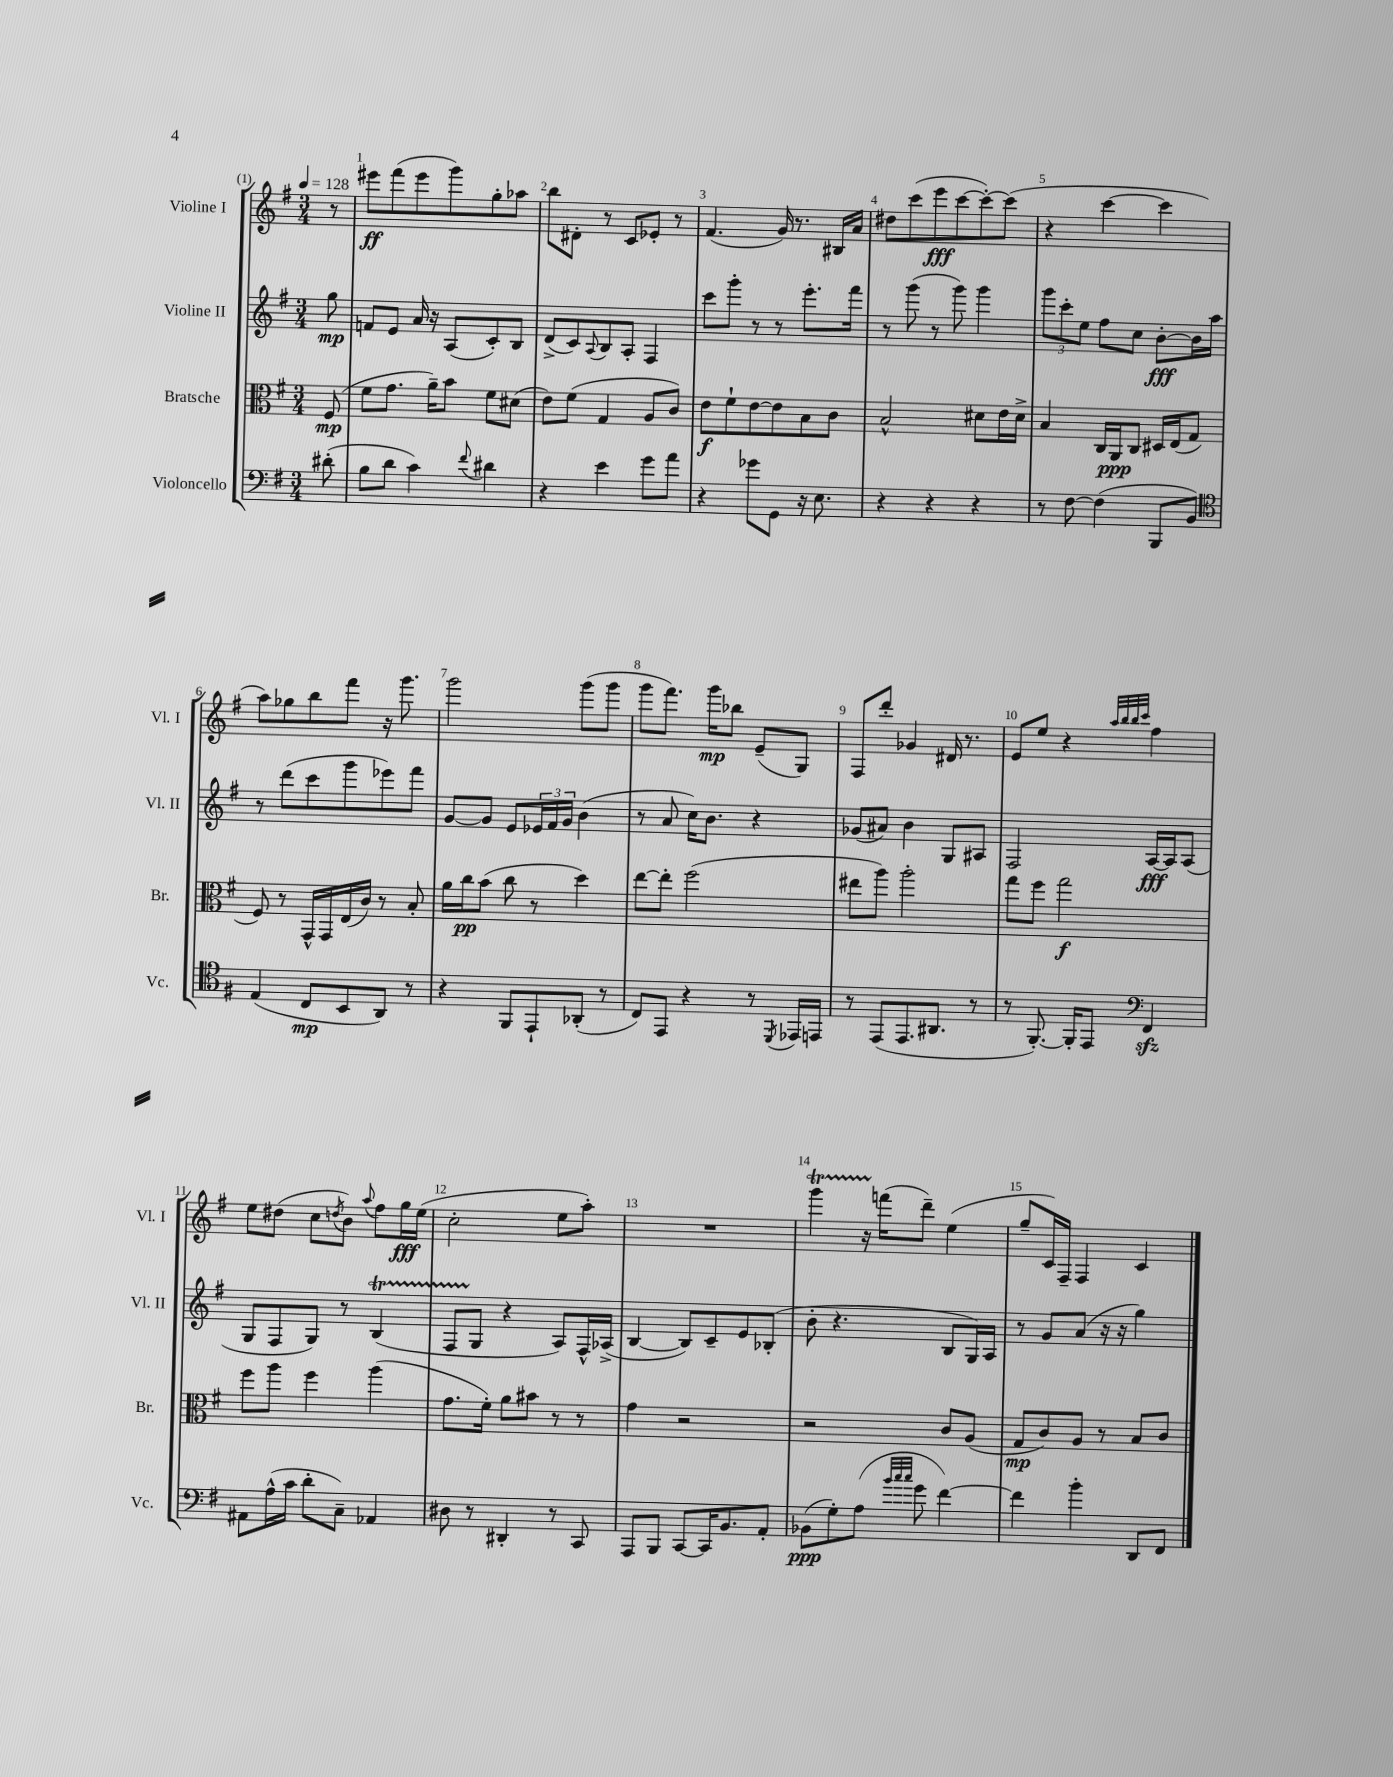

**kern	**kern	**kern	**kern
*staff4	*staff3	*staff2	*staff1
*clefF4	*clefC3	*clefG2	*clefG2
*k[f#]	*k[f#]	*k[f#]	*k[f#]
*M3/4	*M3/4	*M3/4	*M3/4
*MM128	*MM128	*MM128	*MM128
(8d#'	(8F#	8gg	8r
=	=	=	=
8B	8f#	8f	8eee#
8d	8.g	8e	(8fff#
4c)	.	16a	8eee#
.	16a~)	16r	.
.	8b	(8A	8ggg)
8qqf#	.	.	.
4d#	8f#	8c')	8gg'
.	(8d#	8B	8aa-
=	=	=	=
4r	8e)	(8d^	8bb
.	(8f#	8c)	8d#'
.	.	8qqA	.
4e	4G	8B	8r
.	.	8A'	8c
8g	8A	4F#	8e-'
8a	8c)	.	8r
=	=	=	=
4r	8e	8ccc	(4.f#
.	8f#`	8ggg'	.
8g-	[8e	8r	.
8GG	8e]	8r	16g)
.	.	.	8.r
16r	8B	8.eee'	.
8.E	.	.	.
.	8c	.	16B#
.	.	16fff#	16a
=	=	=	=
4r	2B^^	8r	8dd#
.	.	(8ggg	(8ccc
4r	.	8r	8eee
.	.	8ggg)	[8ccc
4r	8d#	4ggg	8ccc'_)
.	16e	.	(8ccc]
.	16d#^	.	.
=	=	=	=
8r	4B	12ggg	4r
.	.	12ccc'	.
[8F#	.	.	.
.	.	12ee	.
(4F#]	16C	8ff#	[4ccc
.	16AA	.	.
.	8C	8cc	.
8BBB	16D#	[8b'	4ccc]
.	(16E	.	.
8BB)	8G	16b]	.
.	.	16aa	.
=	=	=	=
*clefC4	*	*	*
(4E	8F#)	8r	8aa)
.	8r	(8ddd	8gg-
8C	16GG^^	8ccc	8bb
.	16GG	.	.
8BB	(16E	8ggg	8fff#
.	16c)	.	.
8AA)	8r	8eee-)	16r
.	.	.	8.ggg
8r	8B'	8fff#	.
=	=	=	=
4r	16a	[8g	2ggg
.	16cc	.	.
.	(8b	8g]	.
8FF#	8cc	8e	.
8EE`	8r	24e-	.
.	.	24f#	.
.	.	24g	.
(8AA-'	4dd)	(4b	(8ggg
8r	.	.	8ggg
=	=	=	=
8C)	[8ee	8r	8ggg
8EE	8ee']	8a	8.fff#)
4r	(2ff#	16cc)	.
.	.	8.b	16ggg
.	.	.	8bb-
8r	.	4r	(8e~
8qDD	.	.	.
16EE-	.	.	8G)
16EE	.	.	.
=	=	=	=
8r	8ee#	(8g-	8F#
(8EE	8aa)	8a#)	8ddd'
8.EE	2aa'	4b	4g-
8.AA#	.	.	.
.	.	8G	16d#
.	.	.	8.r
8r	.	8A#	.
=	=	=	=
8r	8gg	2F#	8e
[8.FF#')	8ff#	.	8ee
.	2gg	.	4r
16FF#']	.	.	.
8EE	.	.	.
*clefF4	*	*	*
.	.	.	32qqaa
.	.	.	32qqbb
.	.	.	32qqbb
.	.	.	32qqccc
4FF#	.	[16A	4ff#
.	.	16A]	.
.	.	(8A	.
=	=	=	=
8AA#	8ff#	8G	8ee
(16A^^	8aa	8F#	(8dd#
16c	.	.	.
8d'	4ff#	8G)	8cc
.	.	.	8qdd
8C~)	.	8r	8b)
.	.	.	8qqaa
4AA-	(4aa	(4B	8ff#
.	.	.	16gg
.	.	.	(16ee
=	=	=	=
8D#	8.g	8F#	2cc'
8r	.	8G	.
.	16f#')	.	.
4DD#'	8a	4r	.
.	8b#	.	.
8r	8r	8A)	8ee
8CC	8r	16F#^^	8aa')
.	.	(16A-^	.
=	=	=	=
8AAA	4g	[4B	2.r
8BBB	.	.	.
[8CC	2r	8B])	.
16CC]	.	8c~	.
8.BB	.	.	.
.	.	8e	.
8AA'	.	(8B-'	.
=	=	=	=
(8BB-	2r	8b'	4ggg
8G')	.	4.r	.
(8A	.	.	16r
.	.	.	(16fff
32qqb	.	.	.
32qqcc	.	.	.
32qqcc	.	.	.
8g	.	.	8ddd~)
[4f#)	8c	8B	(4ee
.	(8A	16G)	.
.	.	16A	.
=	=	=	=
4f#]	8G	8r	8gg~
.	8c)	8g	16c)
.	.	.	16F#~
4b'	8A	(8a	4F#
.	8r	16r	.
.	.	16r	.
8DD	8B	4gg)	4c
8FF#	8c	.	.
==	==	==	==
*-	*-	*-	*-
